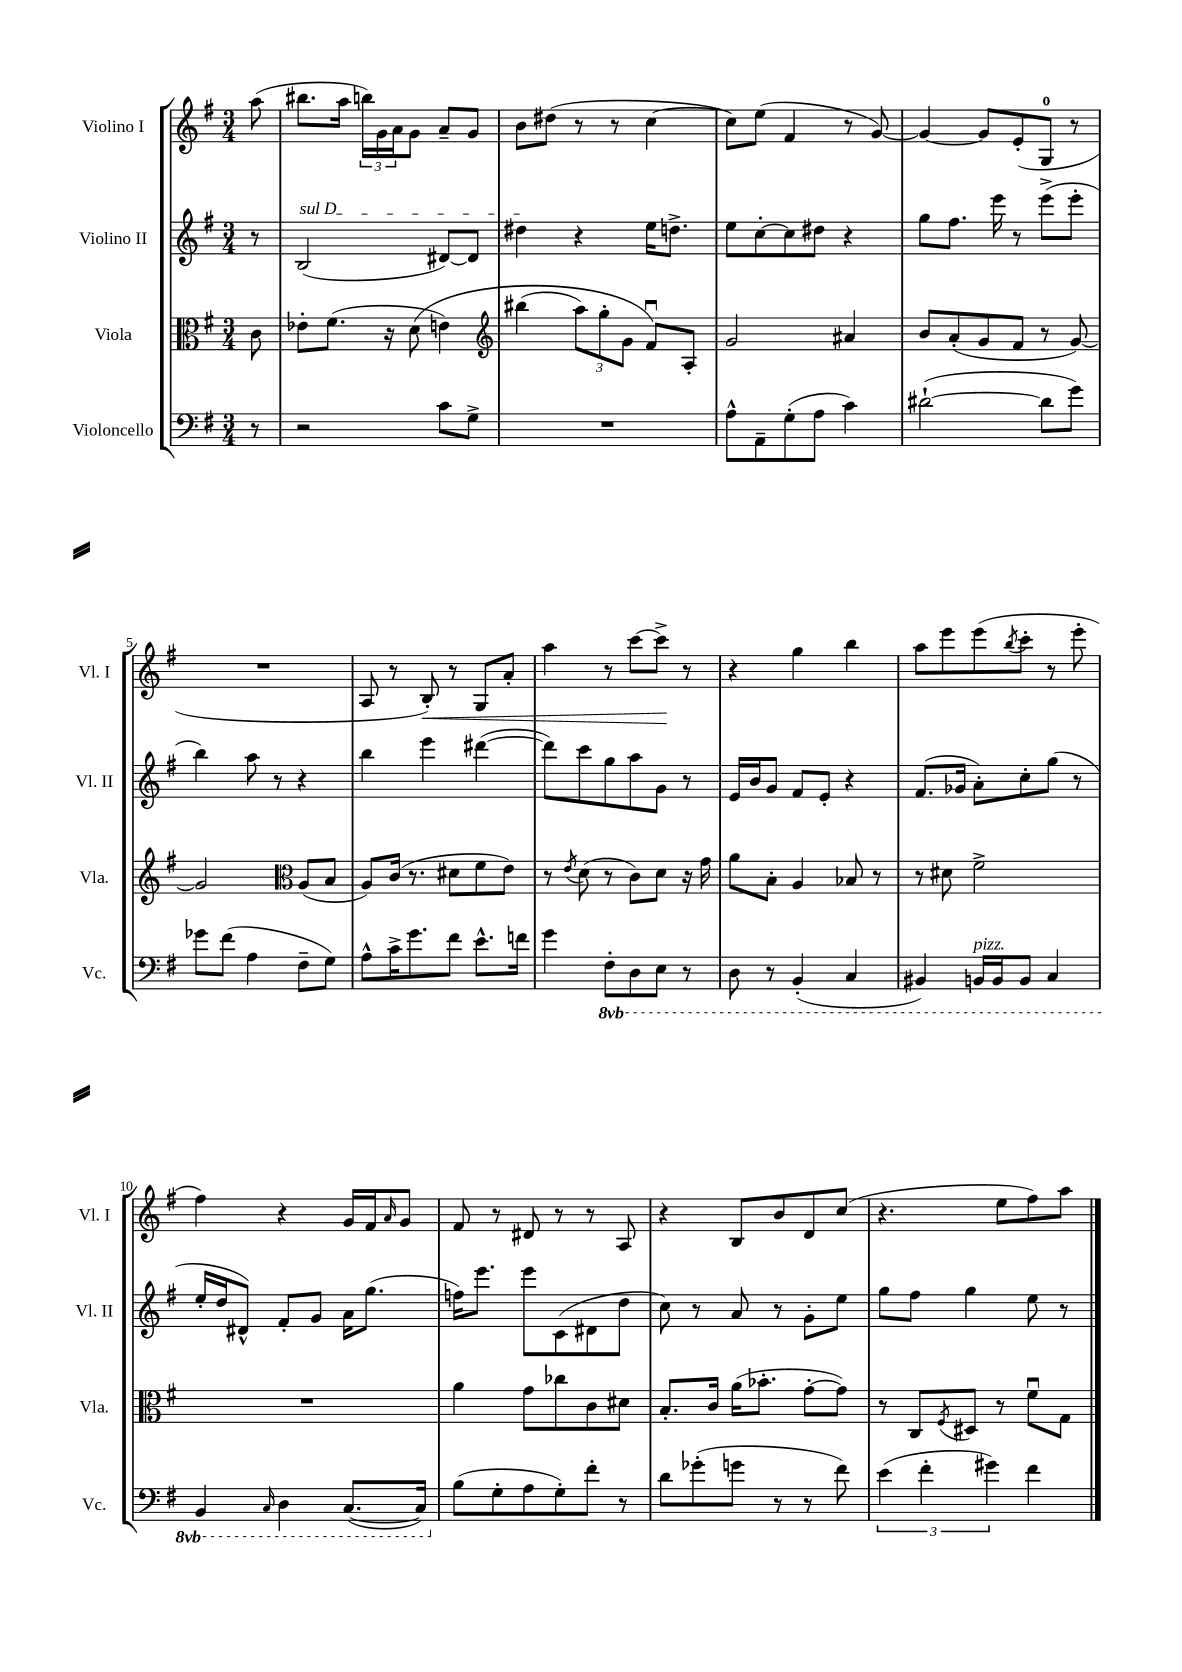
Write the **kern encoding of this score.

**kern	**kern	**kern	**kern
*staff4	*staff3	*staff2	*staff1
*clefF4	*clefC3	*clefG2	*clefG2
*k[f#]	*k[f#]	*k[f#]	*k[f#]
*M3/4	*M3/4	*M3/4	*M3/4
8r	8c\	8r	(8aa\
=	=	=	=
2r	8e-'\L	(2B/	8.bb#\L
.	(8.f#\J	.	.
.	.	.	16aa\Jk
.	.	.	24bb\LL)
.	.	.	24g\
.	16r	.	.
.	.	.	24a\J
.	&(8d\	.	8g\J
8c\L	4e\)	[8d#/L)	8a~/L
8G^\J	.	8d#/]J	8g/J
=	=	=	=
*	*clefG2	*	*
2.r	(4bb#\	4dd#\	8b\L
.	.	.	(8dd#\J
.	12aa\L)	4r	8r
.	12gg'\	.	.
.	.	.	8r
.	12g\J	.	.
.	8f#u/L&)	16ee\LK	[4cc\
.	.	8.dd^\J	.
.	8A'/J	.	.
=	=	=	=
8A^^\L	2g/	8ee\L	8cc\]L)
8AA~\	.	[8cc'\	(8ee\J
(8G'\	.	8cc\]	4f#/
8A\J	.	8dd#\J	.
4c\)	4a#/	4r	8r
.	.	.	[8g/)
=	=	=	=
([2d#`\	8b/L	8gg\L	4g/_
.	(8a'/	8.ff#\J	.
.	8g/	.	8g/]L
.	.	16eee\	.
.	8f#/J	8r	(8e'/
8d#\]L	8r	(8eee^\L	8G/J
8g\J)	[8g/)	8eee'\J	8r
=	=	=	=
8g-\L	2g/]	4bb\)	2.r
(8f#\J	.	.	.
4A\	.	8aa\	.
.	.	8r	.
*	*clefC3	*	*
8F#~\L	(8A/L	4r	.
8G\J)	8B/J	.	.
=	=	=	=
8A^^\L	8A/L)	4bb\	8A/
16c^\K	(16c/Jk	.	8r
8.g\	8.r	.	.
.	.	4eee\	8B'/)
8f#\J	8d#\L	.	8r
8.e^^\L	8f#\	([4ddd#\	8G/L
.	8e\J)	.	8a'/J
16f\Jk	.	.	.
=	=	=	=
4g\	8r	8ddd#\]L)	4aa\
.	8qe/	.	.
.	(8d\	8ccc\	.
8FF#'\L	8r	8gg\	8r
8DD\	8c\L)	8aa\	[8ccc\L
8EE\J	8d\J	8g\J	8ccc^\]J
8r	16r	8r	8r
.	16g\	.	.
=	=	=	=
8DD\	8a\L	16e/LL	4r
.	.	16b/J	.
8r	8B'\J	8g/J	.
(4BBB'/	4A/	8f#/L	4gg\
.	.	8e'/J	.
4CC/	8B-/	4r	4bb\
.	8r	.	.
=	=	=	=
4BBB#/)	8r	(8.f#/L	8aa\L
.	8d#\	.	8eee\
.	.	16g-/Jk	.
16BBB/LL	2f#^\	8a'\L)	(8eee\
16BBB/J	.	.	.
.	.	.	8qbb/
8BBB/J	.	8cc'\	8ccc'\J
4CC/	.	(8gg\J	8r
.	.	8r	8eee'\
=	=	=	=
4BBB/	2.r	16ee'/LL	4ff#\)
.	.	16dd/J	.
.	.	8d#^^/J)	.
16qqCC/	.	.	.
4DD\	.	8f#'/L	4r
.	.	8g/J	.
([8.CC/L	.	16a\LK	16g/LL
.	.	(8.gg\J	16f#/J
.	.	.	16qqa/
.	.	.	8g/J
16CC/]Jk)	.	.	.
=	=	=	=
(8B\L	4a\	16ff\LK)	8f#/
.	.	8.eee\J	.
8G'\	.	.	8r
8A\	8g\L	8eee\L	8d#/
8G'\)	8cc-\	(8c\	8r
8f#'\J	8c\	8d#\	8r
8r	8d#\J	8dd\J	8A/
=	=	=	=
8d\L	8.B'/L	8cc\)	4r
(8g-'\	.	8r	.
.	16c/Jk	.	.
8g\J	(16a\LK	8a/	8B/L
.	8.b-'\J	.	.
8r	.	8r	8b/
8r	[8g'\L	8g'\L	8d/
8f#\)	8g\]J)	8ee\J	(8cc/J
=	=	=	=
(6e\	8r	8gg\L	4.r
.	8C/L	8ff#\J	.
6f#'\	.	.	.
.	8qF#/	.	.
.	8D#/J	4gg\	.
6g#\)	.	.	.
.	8r	.	8ee\L
4f#\	8f#u\L	8ee\	8ff#\)
.	8G\J	8r	8aa\J
==	==	==	==
*-	*-	*-	*-
